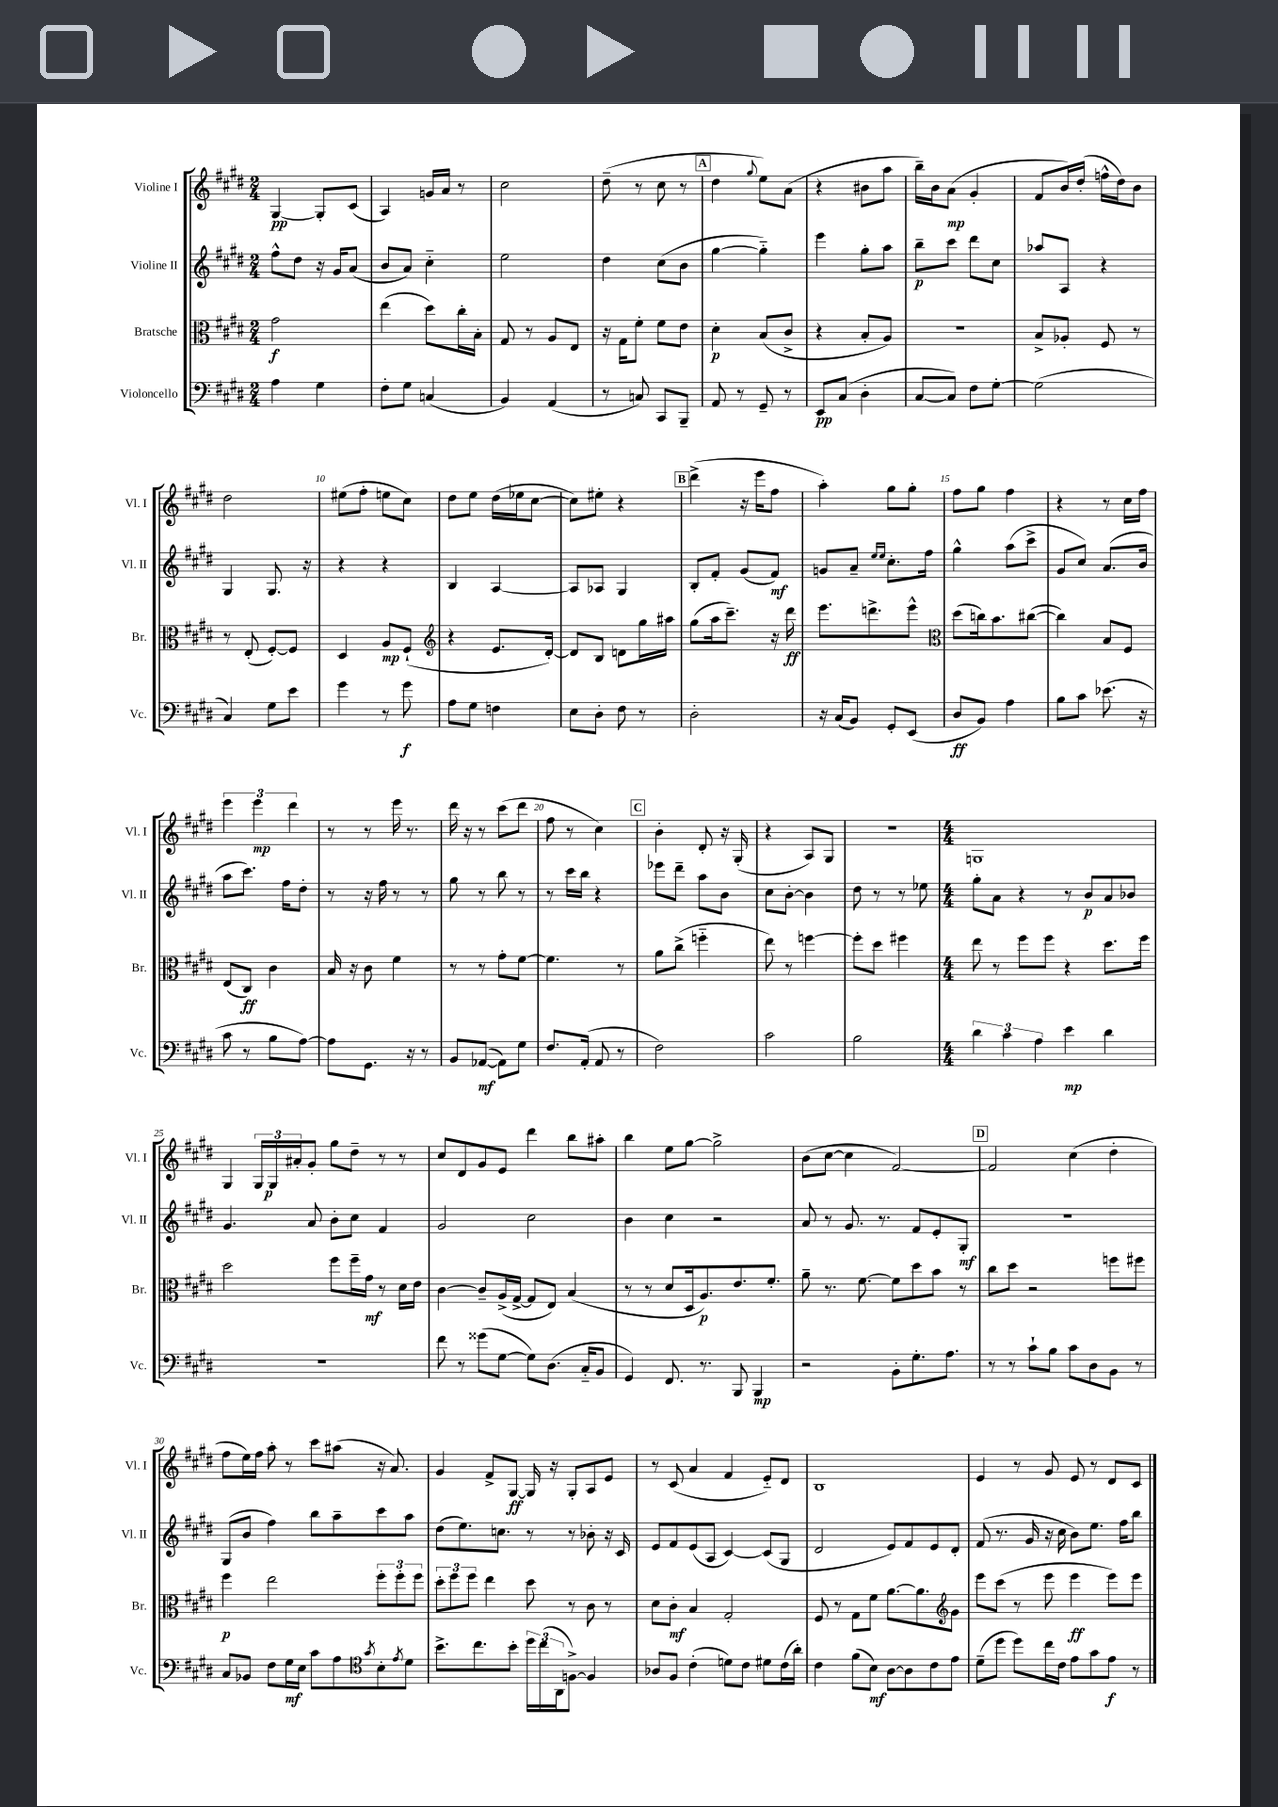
<<
\new StaffGroup <<
\new Staff = "s0" \with { instrumentName = "Violine I" shortInstrumentName = "Vl. I" } {
    \clef treble \key e \major \numericTimeSignature \time 2/4
    gis4~\pp gis8-. cis'8( |
    a4) g'16 a'16 r8 |
    cis''2 |
    dis''8--( r8 cis''8 r8 |
    \mark \markup { \box "A" } dis''4 \appoggiatura { gis''8 } e''8) a'8( |
    r4 bis'8 a''8 |
    b''16--) b'16 a'8\mp( gis'4-. |
    fis'8 b'16) dis''16-.( f''16-^ dis''16) b'8 |
    dis''2 |
    eis''8( fis''8-. e''8 cis''8) |
    dis''8 e''8 dis''16( ees''16 cis''8~ |
    cis''8) eis''8-. r4 |
    \mark \markup { \box "B" } dis'''4->( r16 e'''16 fis''8 |
    a''4-.) gis''8 gis''8-. |
    fis''8 gis''8 fis''4 |
    r4 r8 cis''16 fis''16 |
    \tuplet 3/2 { e'''4 e'''4\mp dis'''4 } |
    r8 r8 e'''16 r8. |
    dis'''16 r16 r8 cis'''8( dis'''8 |
    fis''8 r8 cis''4) |
    \mark \markup { \box "C" } b'4-. dis'8-. r16 gis16-.( |
    r4 a8) gis8 |
    R2 |
    \numericTimeSignature \time 4/4 g1 |
    gis4 \tuplet 3/2 { gis16 gis16\p ais'16-. } gis'8-. gis''8 dis''8-- r8 r8 |
    cis''8 dis'8 gis'8 e'8 dis'''4 b''8 ais''8-. |
    b''4 e''8 gis''8~ gis''2-> |
    b'8( cis''8~ cis''4 fis'2~) |
    \mark \markup { \box "D" } fis'2 cis''4( dis''4-. |
    fis''8 e''16) fis''16 a''8-. r8 cis'''8 ais''8( r16 a'8.) |
    gis'4 fis'8-> gis8~\ff gis16 r16 gis8-. a8 e'8 |
    r8 cis'8( a'4 fis'4 e'8-_) dis'8 |
    b1 |
    e'4 r8 gis'8 e'8 r8 dis'8 cis'8 \bar "|." |
}
\new Staff = "s1" \with { instrumentName = "Violine II" shortInstrumentName = "Vl. II" } {
    \clef treble \key e \major \numericTimeSignature \time 2/4
    fis''8-^ dis''8 r16 gis'16 a'8( |
    b'8 a'8) cis''4-_ |
    e''2 |
    dis''4 cis''8( b'8 |
    \mark \markup { \box "A" } gis''4~ gis''4-_) |
    e'''4 gis''8-. a''8 |
    b''8--\p cis'''8 dis'''8 cis''8 |
    aes''8 a8 r4 |
    gis4 gis8. r16 |
    r4 r4 |
    b4 a4~ |
    a8 aes8 gis4 |
    \mark \markup { \box "B" } b8-. fis'8-. gis'8( fis'8\mf) |
    g'8 a'8-- \grace { e''16 e''16 } cis''8.-. fis''16 |
    gis''4-^ a''8( cis'''8-> |
    gis'8 cis''8) a'8.( b'16 |
    a''8 cis'''8.) fis''16 dis''8-. |
    r8 r16 fis''16 r8 r8 |
    gis''8 r8 b''8 r8 |
    r8 cis'''16 b''16 r4 |
    \mark \markup { \box "C" } ees'''8 dis'''8-- a''8 b'8 |
    cis''8 b'8~-. b'4 |
    dis''8 r8 r8 ees''8 |
    \numericTimeSignature \time 4/4 gis''8-. a'8 r4 r8 b'8\p a'8 bes'8 |
    gis'4. a'8 b'8-. cis''8 fis'4 |
    gis'2 cis''2 |
    b'4 cis''4 r2 |
    a'8 r8 gis'8. r8. fis'8 e'8-. gis8-.\mf |
    \mark \markup { \box "D" } r1 |
    gis8( b'8 fis''4) b''8 a''8-- cis'''8 a''8 |
    dis''8( e''8.) c''8. r8 r8 bes'8-. r16 cis'16 |
    e'8 fis'8 e'8( a8 cis'4~) cis'8( gis8 |
    dis'2 e'8) fis'8 e'8 dis'8-. |
    fis'8( r8. gis'16 r16 cis''16 b'8) e''8. fis''16 b''8 \bar "|." |
}
\new Staff = "s2" \with { instrumentName = "Bratsche" shortInstrumentName = "Br." } {
    \clef alto \key e \major \numericTimeSignature \time 2/4
    gis'2\f |
    e''4( dis''8) cis''16-. b16-. |
    gis8 r8 a8 e8 |
    r16 gis16 fis'8-. fis'8 e'8 |
    \mark \markup { \box "A" } dis'4-.\p b8( cis'8-> |
    r4 b8-. a8) |
    R2 |
    b8-> aes8-. fis8 r8 |
    r8 e8-.( fis8~-.) fis8 |
    dis4 a8\mp fis8-!( |
    \clef treble r4 e'8. dis'16~-.) |
    dis'8 b8 d'8 gis''16 ais''16 |
    \mark \markup { \box "B" } gis''8( a''16 cis'''8.--) r16 dis'''16\ff |
    e'''8. d'''8.-> e'''8-^ |
    \clef alto dis''8( c''16) b'8. cis''8~( |
    cis''4) b8 fis8 |
    e8( cis8\ff) cis'4 |
    b16 r16 cis'8 fis'4 |
    r8 r8 gis'8-. fis'8~ |
    fis'4. r8 |
    \mark \markup { \box "C" } a'8 cis''8->( f''4-_ |
    e''8) r8 f''4~ |
    f''8-. dis''8 fis''4 |
    \numericTimeSignature \time 4/4 e''8 r8 fis''8 fis''8 r4 dis''8. fis''16 |
    dis''2 fis''8 fis''16-- gis'16\mf r8 dis'16 e'16 |
    cis'4~ cis'8-- a16->( gis16~-> gis8 e8) b4( |
    r8 r8 dis'8 dis16 a8.\p) e'8. fis'8.-. |
    a'8-- r8. fis'8.~ fis'8 dis''8 b'8 r8 |
    \mark \markup { \box "D" } cis''8 dis''8 r2 f''8 fis''8 |
    fis''4\p e''2 \tuplet 3/2 { fis''8-. fis''8-. fis''8 } |
    \tuplet 3/2 { dis''8-. fis''8 fis''8 } e''4 dis''8 r8 cis'8 r8 |
    dis'8 cis'8-.\mf b4 gis2-. |
    fis8 r8 gis8 fis'8 a'8.~ a'8. gis'8 |
    \clef treble e'''8 cis'''8( r8 e'''8 e'''4\ff e'''8) e'''8 \bar "|." |
}
\new Staff = "s3" \with { instrumentName = "Violoncello" shortInstrumentName = "Vc." } {
    \clef bass \key e \major \numericTimeSignature \time 2/4
    a4 gis4 |
    fis8-. gis8 c4( |
    b,4) a,4( |
    r8 c8) cis,8 b,,8-- |
    \mark \markup { \box "A" } a,8 r8 gis,8-- r8 |
    e,8\pp cis8( dis4-. |
    cis8~ cis8) fis8 gis8~-. |
    gis2( |
    cis4) gis8 e'8 |
    gis'4 r8 gis'8\f |
    a8 gis8 f4 |
    e8 dis8-. fis8 r8 |
    \mark \markup { \box "B" } dis2-. |
    r16 cis16( b,8) gis,8-. e,8( |
    dis8\ff b,8) a4 |
    b8 cis'8 ees'8.( r16 |
    cis'8 r8 b8 a8~) |
    a8 gis,8. r16 r8 |
    b,8 aes,8~\mf( aes,8) gis8 |
    fis8. a,16-.( a,8 r8 |
    \mark \markup { \box "C" } fis2) |
    cis'2 |
    b2 |
    \numericTimeSignature \time 4/4 \tuplet 3/2 { dis'4 cis'4 a4 } e'4\mp dis'4 |
    r1 |
    fis'8 r8 gisis'8( gis8~ gis8) dis8.( cis16-_ b,8 |
    gis,4) fis,8. r8. b,,8 b,,4\mp |
    r2 b,8-. gis8.-. a8. |
    \mark \markup { \box "D" } r8 r8 cis'8-! b8 cis'8 dis8 b,8 r8 |
    cis8 bes,8 fis8 gis16\mf e16 cis'8 a8 \acciaccatura { cis'8 } b8-. \acciaccatura { e'8 } dis'8 |
    \clef tenor b'8.-> cis''8. b'8-. \tuplet 3/2 { dis''16 cis''16( a,16 } f8~->) f4 |
    aes8 fis8 cis'4-.( d'8) cis'8 dis'8 cis'16( a'16-.) |
    cis'4 fis'8( b8\mf) a8~ a8 cis'8 e'8 |
    dis'8--( dis''8 dis''8) cis''16 cis'16 e'8 gis'8 e'8\f r8 \bar "|." |
}
>>
>>
\layout { \context { \Score \override BarNumber.break-visibility = ##(#f #t #t) barNumberVisibility = #(every-nth-bar-number-visible 5) } }
